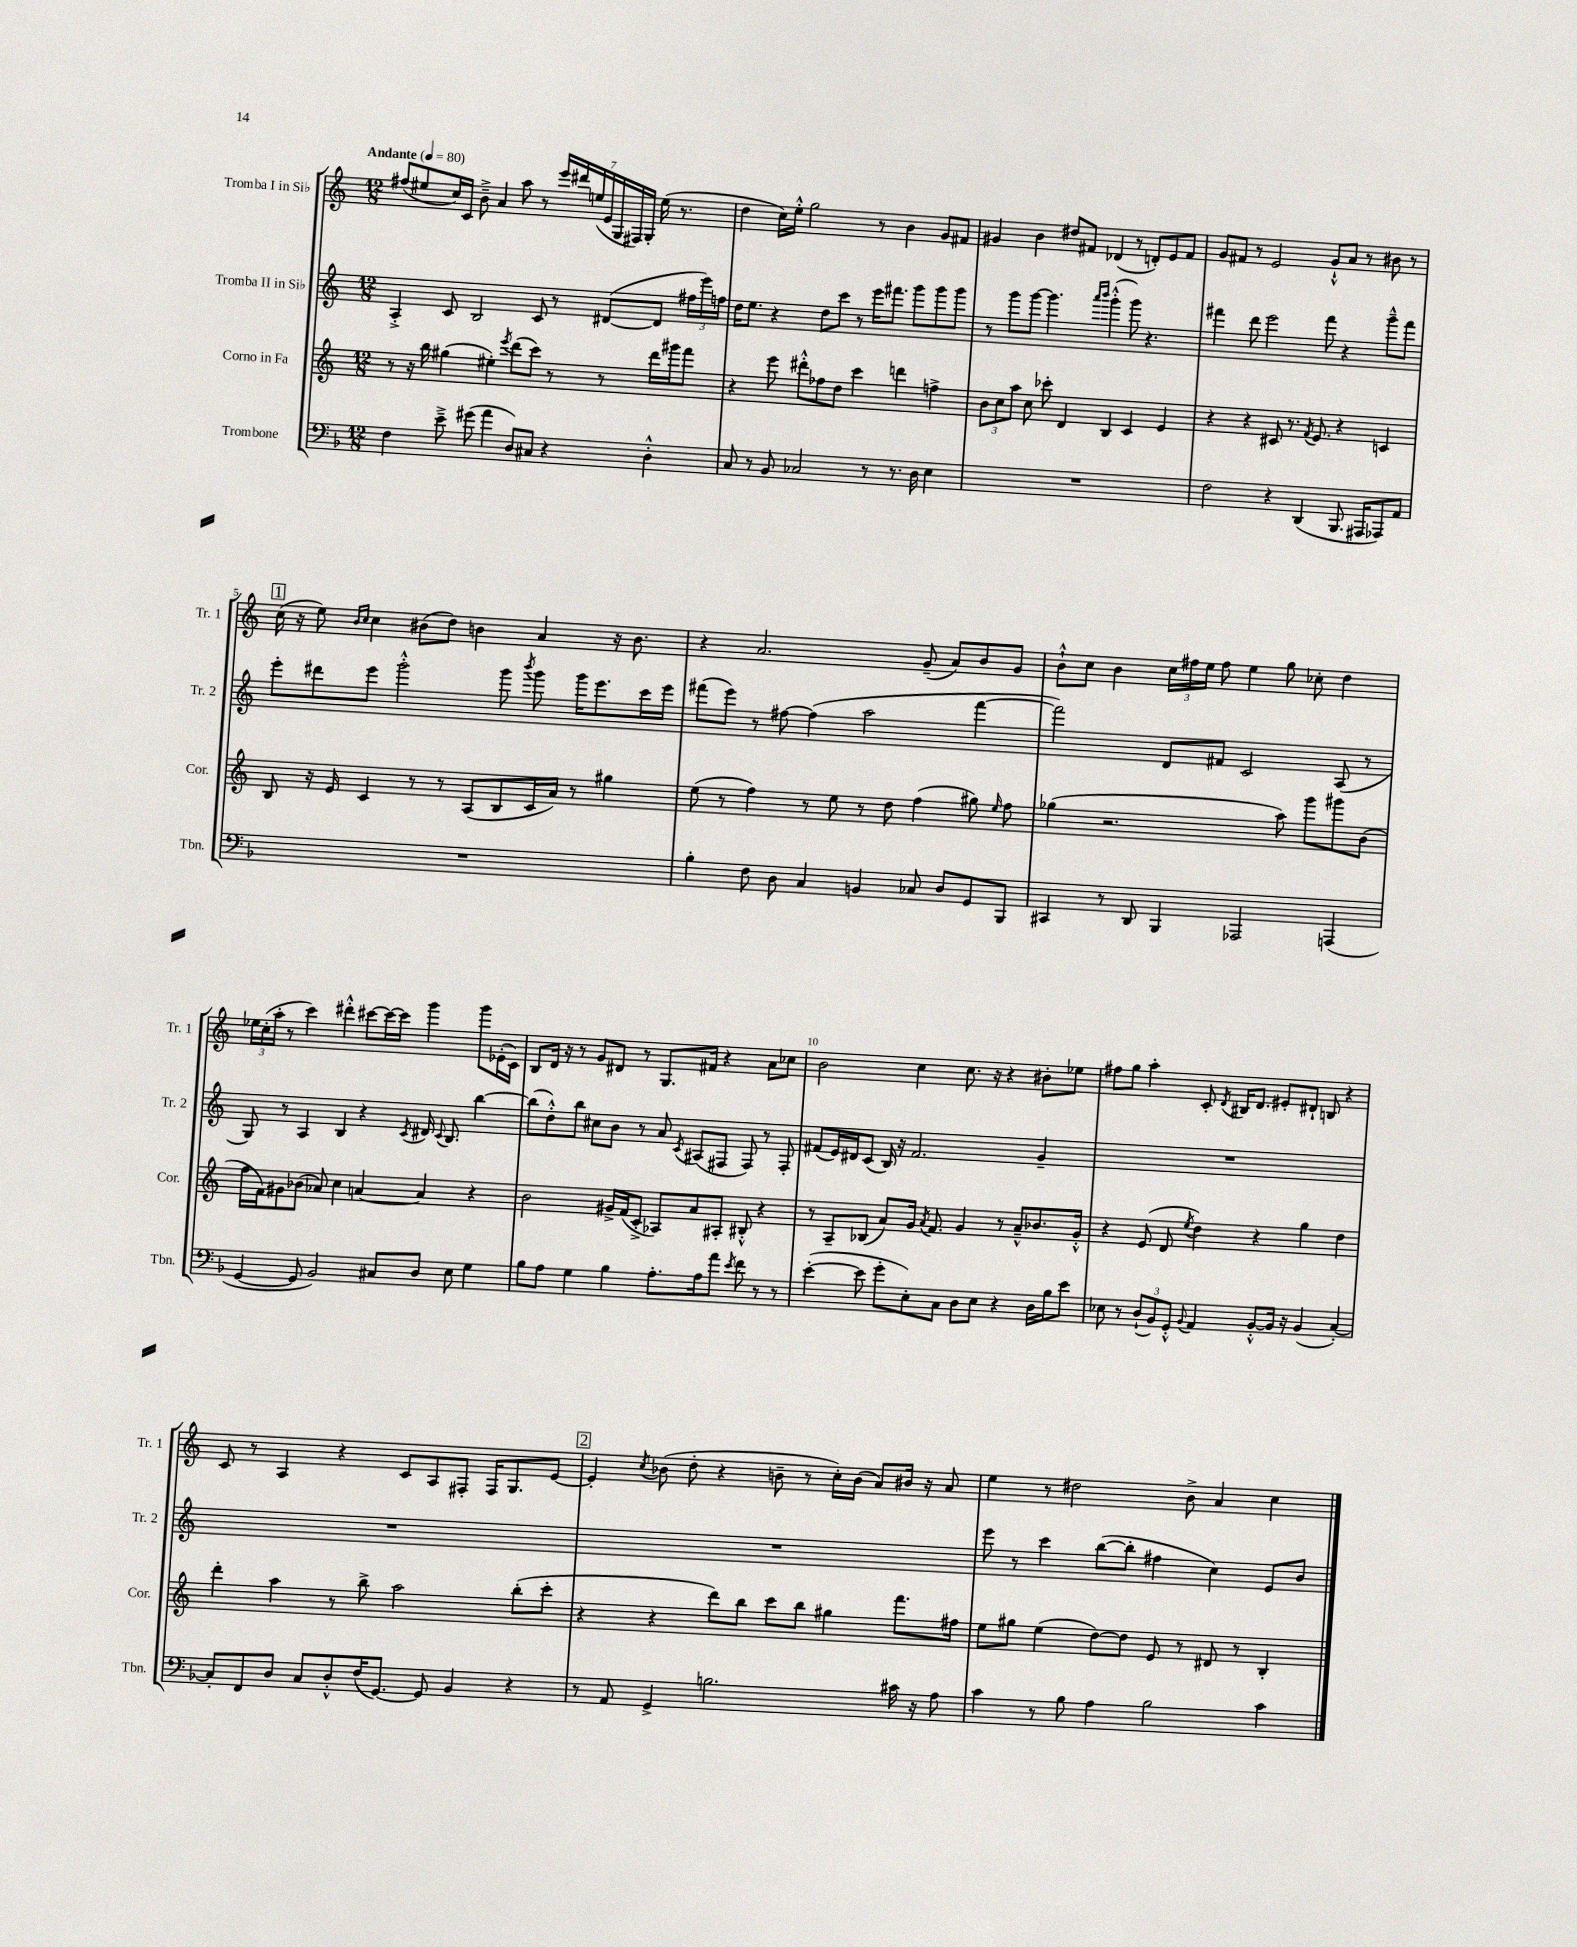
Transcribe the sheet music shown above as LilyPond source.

<<
\new StaffGroup <<
\new Staff = "s0" \with { instrumentName = "Tromba I in Sib" shortInstrumentName = "Tr. 1" } {
    \clef treble \key c \major \numericTimeSignature \time 12/8 \tempo "Andante" 4 = 80
    \autoBeamOff fis''8[( eis''8 c''16) c'16] b'8---> a'4 a''8 r8 \tuplet 7/4 { e'''16[ dis'''16 e''16( e'16 g16 fis16) g16]-. } e''16( r8. |
    d''4 c''16[) e''16]-.-^ g''2 r8 b'4 g'8[ fis'8] |
    gis'4 b'4 dis''8[ fis'8] des'4( r8 d'8[-.) e'8 fis'8] |
    g'8[ fis'8] r8 e'2 g'8[-!-^ a'8] r8 bis'8 r8 |
    \mark \markup { \box "1" } c''16( r16 e''8) \grace { b'16[ c''16] } c''4 bis'8[( d''8]) b'4 a'4 r16 b'8. |
    r4 a'2. g'8--( a'8[) b'8 g'8] |
    b'8[-!-^ c''8] b'4 \tuplet 3/2 { c''16[ fis''16 e''16] } fis''8 e''4 g''8 ces''8-. d''4 |
    \tuplet 3/2 { ees''16[ c''16-.( a''16]-. } r8 c'''4) dis'''4-.-^ cis'''8[~ cis'''16~ cis'''16] g'''4 g'''8[ ees'16-.( c'16]) |
    b8[ d'16] r16 r8 g'8[ dis'8] r8 g8.[ fis'16] r4 a'8[ ces''8] |
    b'2 c''4 c''8. r16 r4 bis'8[-. ees''8] |
    fis''8[ g''8] a''4-. c'8-. \acciaccatura { d'8 } bis16[ d'8.] eis'8[-. dis'8]-! b8 r4 |
    c'8 r8 a4 r4 c'8[ a8 fis8]-. fis16[ g8. e'8]~ |
    \mark \markup { \box "2" } e'4-. \acciaccatura { c''8 } bes'8( d''8-. r4 b'8-- r8 c''16[-.) b'16]( a'8[) bis'16] r16 a'8 |
    e''4 r8 dis''2 b'8-> a'4 c''4 \bar "|." |
}
\new Staff = "s1" \with { instrumentName = "Tromba II in Sib" shortInstrumentName = "Tr. 2" } {
    \clef treble \key c \major \numericTimeSignature \time 12/8
    \autoBeamOff a4-.-> c'8 b2 c'8 r8 dis'8[~( dis'8] \tuplet 3/2 { fis''16[ e'''16) f''16] } |
    d''16[ e''8.] r4 d''8[ c'''8] r8 e'''16[ fis'''8.] g'''8[ g'''8 g'''8] |
    r8 g'''8[ g'''8]~ g'''4. \grace { a'''16[ b'''16] } g'''4-.-^( g'''8) r4. |
    fis'''4 d'''8 e'''2 fis'''8 r4 g'''8[---^ fis'''8] |
    \mark \markup { \box "1" } e'''8[-. dis'''8 e'''8] g'''2-.-^ g'''8 \acciaccatura { b'''8 } g'''8 g'''16[ e'''8. c'''16 e'''16] |
    fis'''8[( e'''8]) r8 fis''8~ fis''4( a''2 fis'''4~ |
    fis'''2) d'8[ fis'8] c'2 a8( r8 |
    g8) r8 a4 b4 r4 \acciaccatura { c'8 } dis'16 \appoggiatura { c'8 } b8. b''4~ |
    b''8[( d''8-.-^) b''8] cis''8[ b'8] r8 a'8 \acciaccatura { c'8 } ais8[( fis8] fis8) r8 fis8-. |
    fis'8[( e'16) dis'16 c'8]( b16) r16 fis'2. g'4-- |
    R1. |
    R1. |
    \mark \markup { \box "2" } R1. |
    e'''8 r8 c'''4 b''8[~( b''8]-. fis''4 c''4) e'8[ b'8] \bar "|." |
}
\new Staff = "s2" \with { instrumentName = "Corno in Fa" shortInstrumentName = "Cor." } {
    \clef treble \key c \major \numericTimeSignature \time 12/8
    \autoBeamOff r8 r16 b''16 gis''4( eis''4-.) \acciaccatura { e'''8 } d'''8[( c'''8]) r8 r8 d'''16[ gis'''16 f'''8] |
    r4 e'''8 dis'''8[-.-^ fes''8 d''8] c'''4 d'''4 f''4-> |
    \tuplet 3/2 { b'8[ c''8 a''8] } c''8 ces'''8-. d'4 b4 c'4 e'4 |
    r4 r4 cis'8 r8. \acciaccatura { f'8 } e'8. r4 c'4 |
    \mark \markup { \box "1" } b8 r16 e'16 c'4 r8 r8 a8[( b8 c'16 a'16]) r8 gis''4 |
    e''8( r8 f''4) r8 e''8 r8 d''8 f''4( gis''8) \grace { e''16 } f''8 |
    ges''4( r2. a''8) g'''8[ gis'''8 b'8]( |
    f''16[ f'16) gis'8 bes'8]( aes'8) c''4 a'4~ a'4 r4 |
    b'2 gis'16[-> f'16( c'8]-.-> aes8[) a'8 ais8]-. bis8-.-^ r4 |
    r8 a8[-- bes8]( a'8[) g'16] \acciaccatura { a'8 } f'8. g'4 r8 a'8[---^ bes'8. g'16]-.-^ |
    r4 e'8( d'8 \acciaccatura { e''8 } d''4) r4 g''4 d''4 |
    d'''4-. a''4 r8 b''8-> a''2 b''8[-.( c'''8]-. |
    \mark \markup { \box "2" } r4 r4 d'''8[) b''8] c'''8[ b''8] gis''4 f'''8.[ fis''16] |
    e''8[ gis''8] e''4( d''8[~) d''8] e'8 r8 dis'8 r8 b4-. \bar "|." |
}
\new Staff = "s3" \with { instrumentName = "Trombone" shortInstrumentName = "Tbn." } {
    \clef bass \key f \major \numericTimeSignature \time 12/8
    \autoBeamOff f4 e'8---> gis'8( a'4 d8[) cis8] r4 d4-.-^ |
    c8 r8 bes,8 ces2 r8 r8. d16 e4 |
    R1. |
    f2 r4 d,4( bes,,8. ais,,16[ aes,,8) a,8] |
    \mark \markup { \box "1" } R1. |
    bes4-. f8 d8 c4 b,4 ces8 d8[ g,8 bes,,8] |
    cis,4 r8 d,8 bes,,4 aes,,2 a,,4( |
    g,4~ g,8 bes,2) cis8[ d8] e8 g4 |
    bes8[ a8] g4 bes4 a8.[-. a16 a'8] \acciaccatura { e'8 } f'8 r8 r8 |
    e'4~-.( e'8 g'8[-. e8-.) c8] d8[ e8] r4 d16[ bes16 e'8] |
    ees8 r8 \tuplet 3/2 { d8[-!( bes,8) g,8]-.-^ } \appoggiatura { bes,8 } a,4 bes,8[~-.-^ bes,16] r16 bes,4( c4~-.) |
    c8[-. f,8 d8] c8[ d8-.-^ f16( g,8.]~) g,8 bes,4 r4 |
    \mark \markup { \box "2" } r8 a,8 g,4-> b2. cis'16 r16 a8 |
    c'4 r8 bes8 a4 bes2 c'4 \bar "|." |
}
>>
>>
\layout { \context { \Score \override BarNumber.break-visibility = ##(#f #t #t) barNumberVisibility = #(every-nth-bar-number-visible 5) } }
